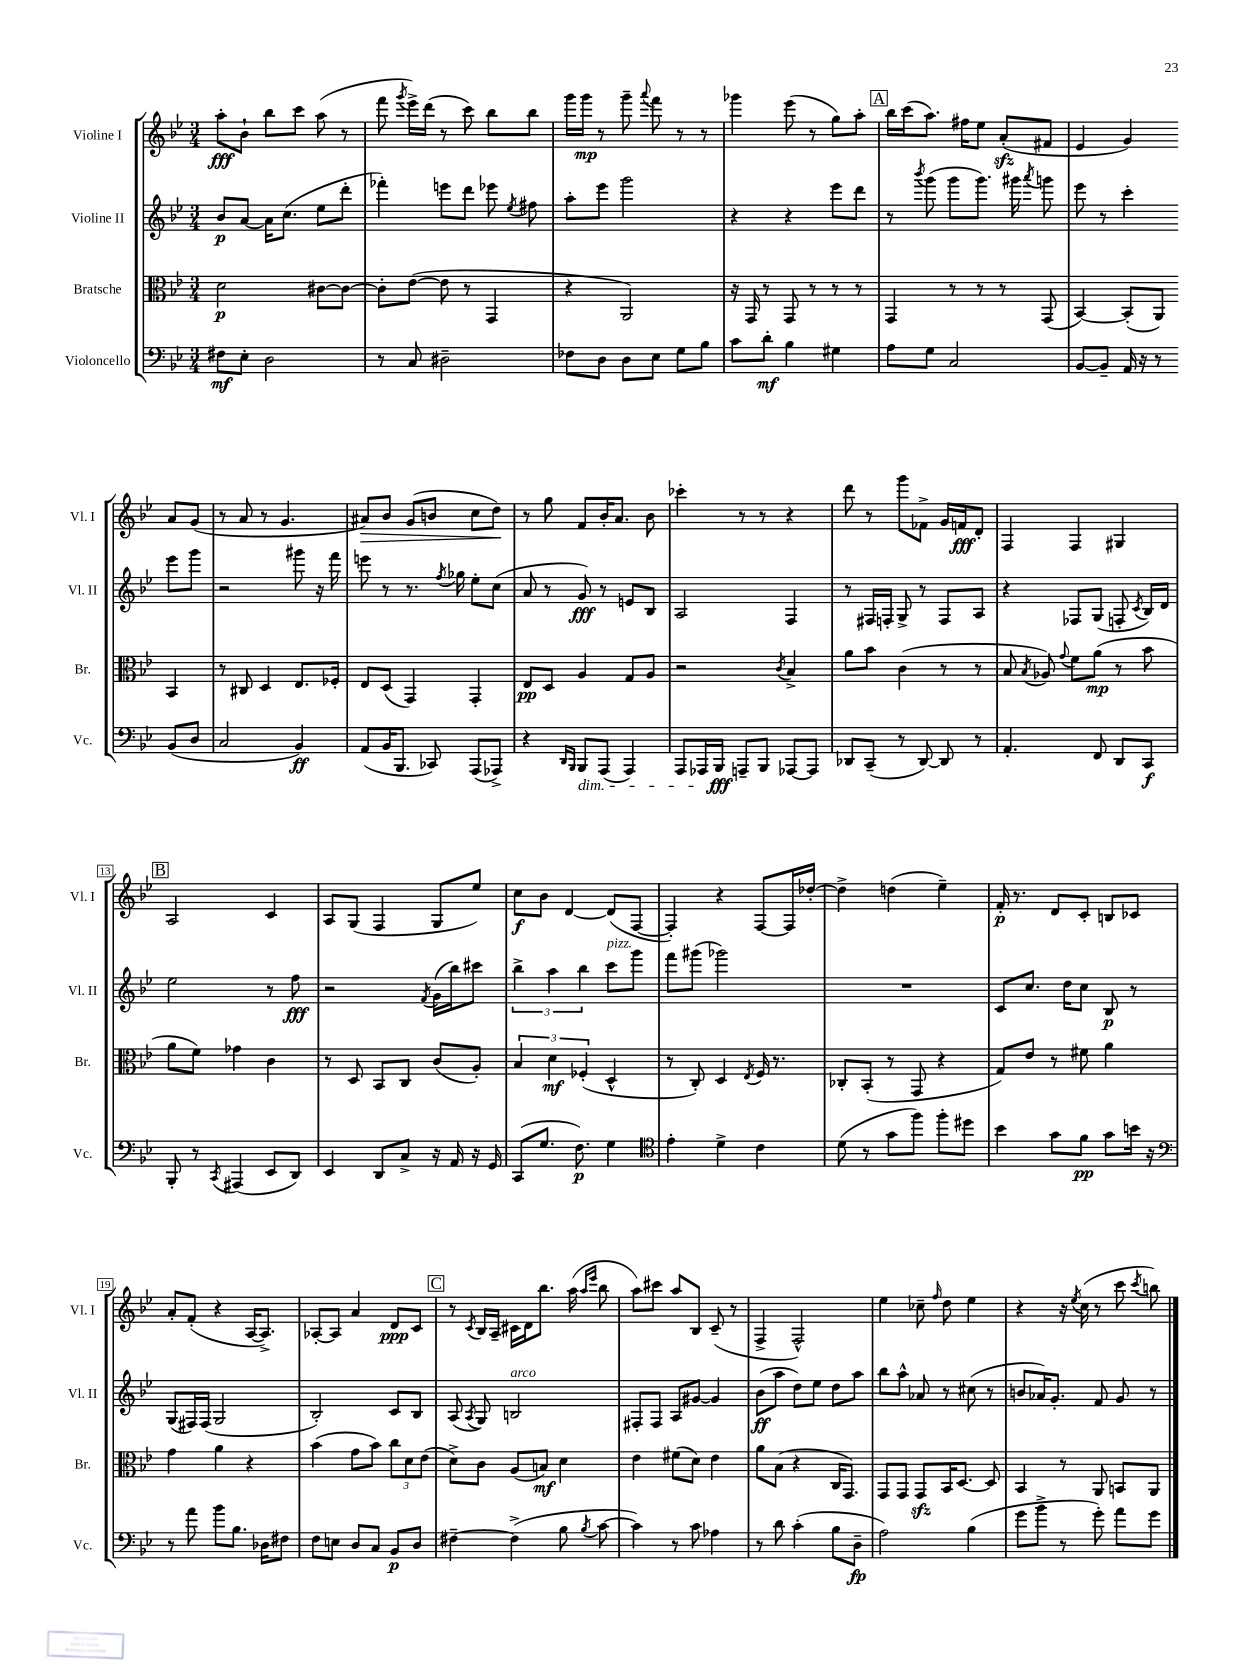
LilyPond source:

<<
\new StaffGroup <<
\new Staff = "s0" \with { instrumentName = "Violine I" shortInstrumentName = "Vl. I" } {
    \clef treble \key bes \major \numericTimeSignature \time 3/4
    \autoBeamOff a''8[-.\fff bes'8]-! bes''8[ c'''8] a''8( r8 |
    f'''8 \acciaccatura { g'''8 } ees'''16[->) d'''16]( r8 c'''8) bes''8[ bes''8] |
    g'''16[ g'''16]\mp r8 g'''8-- \appoggiatura { a'''8 } f'''8 r8 r8 |
    ges'''4 ees'''8( r8 g''8[) a''8]-. |
    \mark \markup { \box "A" } bes''16[ c'''16( a''8.]) fis''16[ ees''8] a'8[-.\sfz( fis'8] |
    ees'4 g'4) a'8[ g'8]( |
    r8 a'8 r8 g'4. |
    ais'8[\>) bes'8] g'8[( b'8] c''8[ d''8]\!) |
    r8 g''8 f'8[ bes'16-. a'8.] bes'8 |
    ces'''4-. r8 r8 r4 |
    d'''8 r8 g'''8[ fes'8]-> g'16[ f'16\fff d'8]-. |
    f4 f4 gis4 |
    \mark \markup { \box "B" } a2 c'4 |
    a8[ g8]( f4 g8[ ees''8]) |
    c''8[\f bes'8] d'4~ d'8[( f8]~ |
    f4-.) r4 f8[~ f16 des''16]~-. |
    des''4-> d''4( ees''4--) |
    f'16-.\p r8. d'8[ c'8]-. b8[ ces'8] |
    a'8[-. f'8]-.( r4 a16[~ a8.]->) |
    aes8[~-. aes8] a'4 d'8[\ppp c'8] |
    \mark \markup { \box "C" } r8 \acciaccatura { c'8 } bes16[ a16]-- cis'16[ d'16 bes''8.] a''16( \grace { a''16[ ees'''16] } bes''8 |
    a''8[) cis'''8] a''8[ bes8] c'8--( r8 |
    f4-> f2-^) |
    ees''4 ces''8-- \grace { f''16 } d''8 ees''4 |
    r4 r16 \acciaccatura { ees''8 } c''16( r8 c'''8 \acciaccatura { c'''8 } b''8) \bar "|." |
}
\new Staff = "s1" \with { instrumentName = "Violine II" shortInstrumentName = "Vl. II" } {
    \clef treble \key bes \major \numericTimeSignature \time 3/4
    \autoBeamOff bes'8[\p a'8]~ a'16[ c''8.]( ees''8[ d'''8]-. |
    fes'''4-.) e'''8[ d'''8] ees'''8 \acciaccatura { ees''8 } fis''8 |
    a''8[-. ees'''8] g'''2 |
    r4 r4 ees'''8[ d'''8] |
    \mark \markup { \box "A" } r8 \acciaccatura { bes'''8 } g'''8( g'''8[ g'''8.]) gis'''16 \acciaccatura { a'''8 } g'''8 |
    ees'''8 r8 c'''4-. ees'''8[ g'''8] |
    r2 gis'''8 r16 f'''16 |
    e'''8 r8 r8. \acciaccatura { f''8 } ges''16 ees''8[-. c''8]( |
    a'8 r8 g'8\fff) r8 e'8[ bes8] |
    a2 f4 |
    r8 fis16[ f16]-. g8-> r8 f8[ a8] |
    r4 fes8[ g8]( f8-. \acciaccatura { c'8 } bes16[) d'16] |
    \mark \markup { \box "B" } ees''2 r8 f''8\fff |
    r2 \acciaccatura { f'8 } g'16[( bes''16) cis'''8] |
    \tuplet 3/2 { bes''4-> a''4 bes''4 } c'''8[^\markup { \italic "pizz." } g'''8] |
    f'''8[ gis'''8]( ges'''2) |
    R2. |
    c'8[ c''8.] d''16[ c''8] bes8\p r8 |
    g8[( fis16) fis16]( g2 |
    bes2-.) c'8[ bes8] |
    \mark \markup { \box "C" } a8( \acciaccatura { a8 } g8) b2^\markup { \italic "arco" } |
    fis8[-. fis8] a8[ gis'8]~ gis'4 |
    bes'8[\ff( a''8] d''8[) ees''8] d''8[ a''8] |
    bes''8[ a''8]-^ aes'8 r8 cis''8( r8 |
    b'8[ aes'16) g'8.]-. f'8 g'8 r8 \bar "|." |
}
\new Staff = "s2" \with { instrumentName = "Bratsche" shortInstrumentName = "Br." } {
    \clef alto \key bes \major \numericTimeSignature \time 3/4
    \autoBeamOff d'2\p cis'8[~ cis'8]~ |
    cis'8[-. ees'8]~( ees'8 r8 g,4 |
    r4 a,2) |
    r16 g,16 r8 g,8 r8 r8 r8 |
    \mark \markup { \box "A" } g,4 r8 r8 r8 g,8( |
    bes,4~) bes,8[-.( a,8]) bes,4 |
    r8 cis8 d4 ees8.[ fes16]-. |
    ees8[ d8]( g,4) g,4-. |
    ees8[\pp d8] a4 g8[ a8] |
    r2 \acciaccatura { c'8 } bes4-> |
    a'8[ bes'8] c'4( r8 r8 |
    bes8 \acciaccatura { bes8 } aes8) \appoggiatura { g'8 } f'8[ a'8]\mp( r8 bes'8 |
    \mark \markup { \box "B" } a'8[ f'8]) ges'4 c'4 |
    r8 d8 bes,8[ c8] c'8[( a8]-.) |
    \tuplet 3/2 { bes4 d'4\mf fes4-.( } d4-^ |
    r8 c8-.) d4 \acciaccatura { ees8 } f16 r8. |
    ces8[-. bes,8]-.( r8 g,8 r4 |
    g8[) ees'8] r8 fis'8 a'4 |
    g'4 a'4 r4 |
    bes'4( g'8[ bes'8]) \tuplet 3/2 { c''8[ d'8 ees'8]( } |
    \mark \markup { \box "C" } d'8[->) c'8] a8[( b8]\mf) d'4 |
    ees'4 fis'8[( d'8]) ees'4 |
    a'8[ bes8]( r4 c16[ g,8.]) |
    g,8[ g,8] g,8[\sfz bes,16 d8.]~ d8 |
    bes,4 r8 a,8 b,8[ a,8] \bar "|." |
}
\new Staff = "s3" \with { instrumentName = "Violoncello" shortInstrumentName = "Vc." } {
    \clef bass \key bes \major \numericTimeSignature \time 3/4
    \autoBeamOff fis8[\mf ees8]-. d2 |
    r8 c8 dis2-- |
    fes8[ d8] d8[ ees8] g8[ bes8] |
    c'8[ d'8]-.\mf bes4 gis4 |
    \mark \markup { \box "A" } a8[ g8] c2 |
    bes,8[~ bes,8]-- a,16 r16 r8 bes,8[( d8] |
    c2 bes,4\ff) |
    a,8[( bes,16 bes,,8.] ces,8) a,,8[( aes,,8]->) |
    r4 \grace { d,16[ bes,,16] } bes,,8[\dim a,,8]( a,,4) |
    a,,8[ aes,,16\! bes,,16]\fff a,,8[-- bes,,8] aes,,8[~ aes,,8] |
    des,8[ c,8]--( r8 des,8~) des,8 r8 |
    a,4.-. f,8 d,8[ c,8]\f |
    \mark \markup { \box "B" } bes,,8-. r8 \acciaccatura { c,8 } ais,,4( ees,8[ d,8]) |
    ees,4 d,8[ c8]-> r16 a,16 r16 g,16 |
    c,8[( g8.] f8.\p) g4 |
    \clef tenor ees'4-. d'4-> c'4 |
    d'8( r8 g'8[ f''8]) f''8[-. dis''8] |
    bes'4 g'8[ f'8]\pp g'8[ b'16] r16 |
    \clef bass r8 a'8 bes'8[ bes8.] des16[ fis8] |
    f8[ e8] d8[ c8] bes,8[\p d8] |
    \mark \markup { \box "C" } fis4~-- fis4->( bes8 \acciaccatura { bes8 } c'8~ |
    c'4) r8 c'8 aes4 |
    r8 d'8 c'4-.( bes8[ d8]--\fp |
    a2) bes4( |
    g'8[ bes'8]-> r8 g'8-.) a'8[ g'8] \bar "|." |
}
>>
>>
\layout { \context { \Score \override BarNumber.stencil = #(make-stencil-boxer 0.1 0.3 ly:text-interface::print) } }
